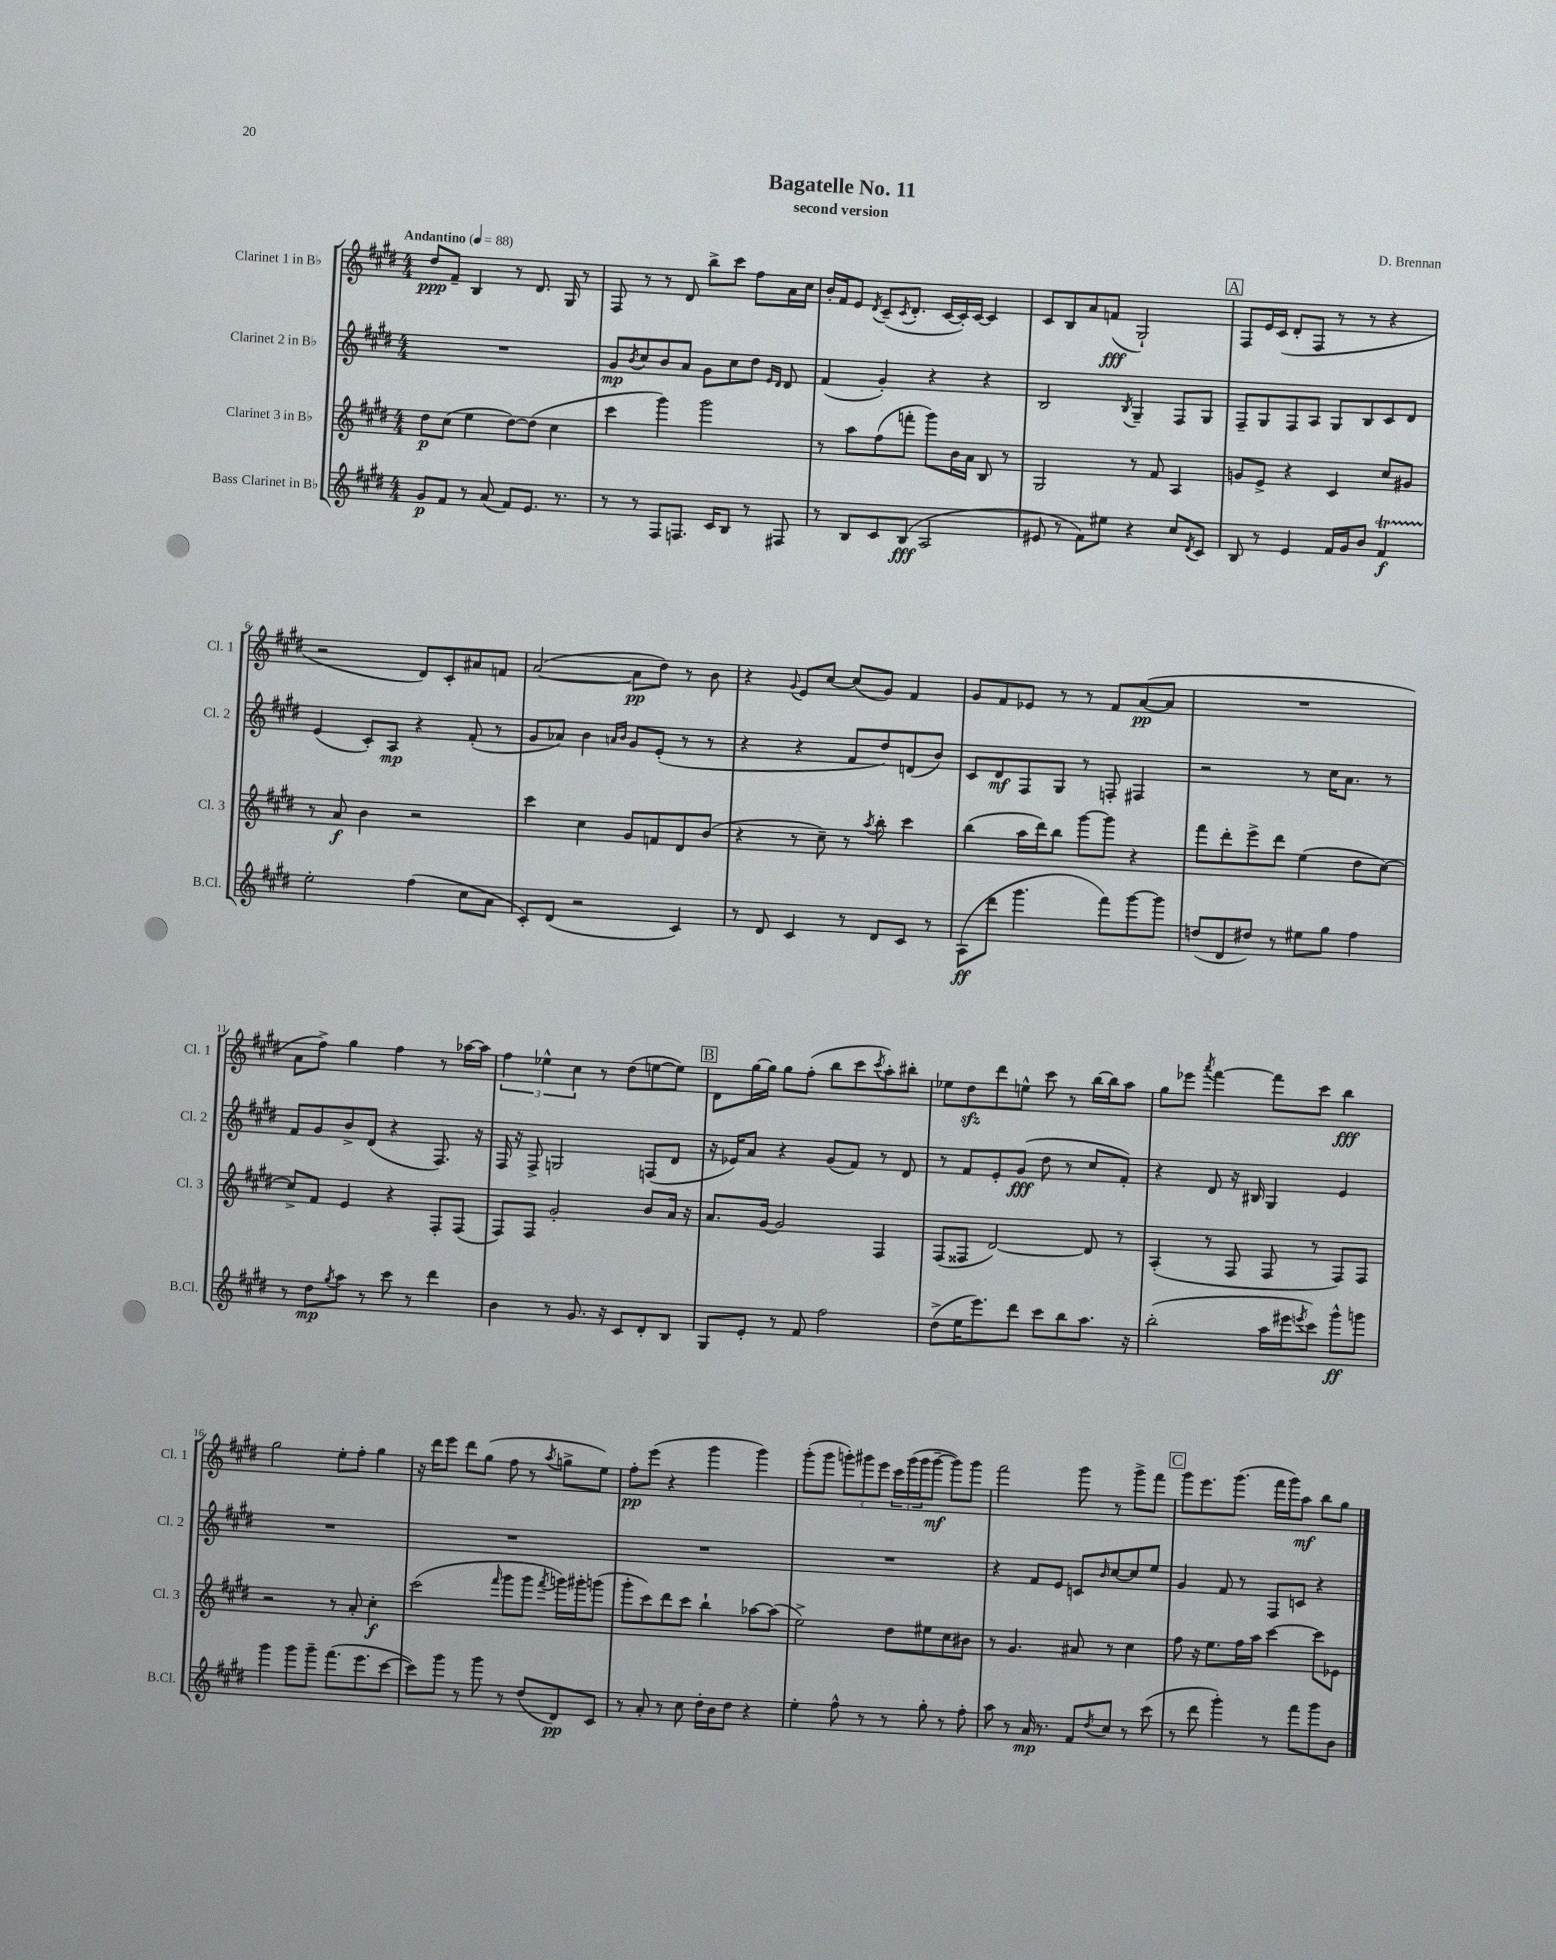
\header { title = "Bagatelle No. 11" composer = "D. Brennan" subtitle = "second version" }
<<
\new StaffGroup <<
\new Staff = "s0" \with { instrumentName = "Clarinet 1 in Bb" shortInstrumentName = "Cl. 1" } {
    \clef treble \key e \major \numericTimeSignature \time 4/4 \tempo "Andantino" 4 = 88
    dis''8\ppp fis'8-- b4 r8 dis'8. gis16 r8 |
    fis8 r8 r8 dis'8 b''8-> cis'''8 fis''8 a'16 cis''16 |
    b'16-. fis'16 e'8 \acciaccatura { dis'8 } cis'8--( \acciaccatura { cis'8 } dis'8.-. cis'16~ cis'16-.) cis'16~ cis'4 |
    cis'8 b8 a'8 f'8\fff( gis2-!) |
    \mark \markup { \box "A" } fis8 e'16 cis'16( dis'8-. fis8 r8 r8 r4 |
    r2 dis'8) cis'8-. ais'8 f'8 |
    a'2~( a'8\pp dis''8) r8 b'8 |
    r4 \appoggiatura { gis'8 } e'8 cis''8~ cis''8( gis'8) fis'4 |
    gis'8 fis'8 ees'8 r8 r8 fis'8 a'8~\pp( a'8 |
    R1 |
    a'8 fis''8->) gis''4 fis''4 r8 aes''16~ aes''16 |
    \tuplet 3/2 { fis''4 ees''4-^ cis''4 } r8 dis''8( e''8~ e''8) |
    \mark \markup { \box "B" } dis'8 gis''16~ gis''16 gis''8 fis''8-.( b''8 cis'''8 \acciaccatura { cis'''8 } a''8-.) bis''8-. |
    ees''8 dis''8\sfz dis'''8 e''8-^ cis'''8 r8 b''16~ b''16 a''8 |
    gis''8 ees'''8 \acciaccatura { a'''8 } fis'''4~ fis'''8 cis'''8 b''4\fff |
    gis''2 e''8-. fis''8-. gis''4 |
    r16 dis'''16 e'''8 dis'''8 gis''8( fis''8 r8 \acciaccatura { a''8 } g''8-> e''8) |
    fis''8-.\pp e'''8( r4 gis'''4 gis'''4) |
    gis'''8-.( gis'''8 \tuplet 3/2 { g'''8-.) gis'''8 e'''8 } \tuplet 3/2 { cis'''16 gis'''16( gis'''16 } gis'''8~--\mf gis'''8) gis'''8 |
    fis'''2 gis'''8 r8 gis'''8-> fis'''8 |
    \mark \markup { \box "C" } gis'''8 e'''8. gis'''8.( fis'''16 gis'''16) a''8\mf b''8 gis''8 \bar "|." |
}
\new Staff = "s1" \with { instrumentName = "Clarinet 2 in Bb" shortInstrumentName = "Cl. 2" } {
    \clef treble \key e \major \numericTimeSignature \time 4/4
    R1 |
    gis'8\mp \acciaccatura { b'8 } cis''8 b'8 a'8 gis'8 cis''8 dis''8 \grace { e'16 dis'16 } dis'8 |
    fis'4( gis'4-.) r4 r4 |
    b2 \acciaccatura { b8 } gis4-- fis8 gis8 |
    \mark \markup { \box "A" } fis8-- gis8 fis8 a8 gis8 b8 cis'8 dis'8 |
    e'4( cis'8-.) a8\mp r4 fis'8-.( r8 |
    gis'8 aes'8) b'4 \grace { a'16 b'16 } gis'8 e'8-.( r8 r8 |
    r4 r4 fis'8 dis''8) d'8( b'8) |
    cis'8 dis'8\mf fis8 gis8 r8 f8-. fis4 |
    r2 r8 cis''16 a'8. r8 |
    fis'8 gis'8 b'8-> dis'8( r4 fis8.) r16 |
    fis16 r16 fis8-> g2 f8( dis'8 |
    \mark \markup { \box "B" } r16 ees'16) a'8 r4 gis'8( fis'8) r8 dis'8 |
    r8 fis'8 e'8-. gis'8\fff( dis''8 r8 cis''8 fis'8-.) |
    r4 dis'8 r16 bis16 gis4 e'4 |
    R1 |
    R1 |
    R1 |
    R1 |
    r4 fis'8 e'8 c'8 \grace { b'16 } cis''8~ cis''8 e''8 |
    \mark \markup { \box "C" } gis'4 fis'8 r8 fis8 c'8 r4 \bar "|." |
}
\new Staff = "s2" \with { instrumentName = "Clarinet 3 in Bb" shortInstrumentName = "Cl. 3" } {
    \clef treble \key e \major \numericTimeSignature \time 4/4
    dis''8\p cis''8( e''4 dis''8~) dis''8( cis''4 |
    cis'''4 gis'''4) gis'''2 |
    r8 a''8 fis''8( f'''8-. gis'''8) b'16 a'16 b8 r8 |
    gis2 r8 fis'8 a4 |
    \mark \markup { \box "A" } g'8 e'8-> r4 cis'4 cis''8 gis'8 |
    r8 a'8\f b'4 r2 |
    cis'''4 cis''4 gis'8 f'8 dis'8 b'8( |
    r4 r8 cis''8--) r8 \acciaccatura { a''8 } b''8-. cis'''4 |
    b''4( a''16 dis'''16) b''8 gis'''8~ gis'''8 r4 |
    fis'''8 dis'''8-. e'''8-> dis'''8 e''4( dis''8 cis''8~) |
    cis''8-> fis'8 e'4 r4 fis8-. fis8( |
    fis8) fis8 gis'2-. b'8 a'16 r16 |
    \mark \markup { \box "B" } a'8. gis'16~ gis'2 fis4 |
    fis8( fisis8 dis'2~) dis'8 r8 |
    a4-.( r8 fis8 fis8 r8 fis8) fis8 |
    r2 r8 a'8-. cis''4-.\f |
    cis'''2( \grace { fis'''16 } gis'''8 gis'''8 \acciaccatura { fis'''8 } g'''16) gis'''16-. g'''8( |
    gis'''8-. cis'''8) dis'''8 cis'''8 b''4-! aes''8~ aes''8( |
    e''2->) dis''8 eis''8 cis''8 bis'8 |
    r8 gis'4. ais'8 r8 cis''4 |
    \mark \markup { \box "C" } fis''8 r16 e''8. fis''16 a''16 cis'''4~ cis'''8 ees'8 \bar "|." |
}
\new Staff = "s3" \with { instrumentName = "Bass Clarinet in Bb" shortInstrumentName = "B.Cl." } {
    \clef treble \key e \major \numericTimeSignature \time 4/4
    gis'8\p fis'8 r8 a'8( fis'8) e'8. r8. |
    r8 r8 fis8 f8. cis'16 b8 r8 fis8 |
    r8 b8 cis'8 b8\fff( a2 |
    eis'8 r8 fis'8) eis''8 r4 cis''8 \acciaccatura { dis'8 } cis'8 |
    \mark \markup { \box "A" } b8 r8 e'4 fis'16 gis'16 b'8 fis'4\startTrillSpan\f |
    e''2-.\stopTrillSpan fis''4( cis''8 a'8 |
    cis'8-.) dis'8( r2 cis'4) |
    r8 dis'8 cis'4 r8 dis'8 cis'8 r8 |
    a8\ff( dis'''8 gis'''4. fis'''8) gis'''8~ gis'''8 |
    d''8( dis'8 dis''8) r8 eis''8 gis''8 fis''4 |
    r8 dis''8\mp \acciaccatura { gis''8 } a''8 r8 cis'''8 r8 dis'''4 |
    b'4 r8 gis'8. r16 cis'8 dis'8-. b8 |
    \mark \markup { \box "B" } gis8 e'8-. r8 fis'8 fis''2 |
    dis''8->( e''16 e'''8.) dis'''8 cis'''8 b''8 a''8. r16 |
    b''2-.( a''16 eis'''16 \acciaccatura { e'''8 } cis'''8) gis'''8-^\ff g'''8 |
    gis'''4 gis'''8 gis'''8-- fis'''8.( e'''8. cis'''8~ |
    cis'''8) gis'''8 r8 gis'''8 r8 dis''8( dis'8\pp) cis'8 |
    r8 a'8-. r8 cis''8 dis''16-. b'16 dis''8 r4 |
    e''4-. fis''8-^ r8 r8 gis''8-. r8 fis''8-. |
    a''8 r8 a'16\mp r8. fis'8 \acciaccatura { dis''8 } cis''8 r8 cis'''8( |
    \mark \markup { \box "C" } r8 dis'''8 gis'''4-.) r8 fis'''8 gis'''8 b'8 \bar "|." |
}
>>
>>
